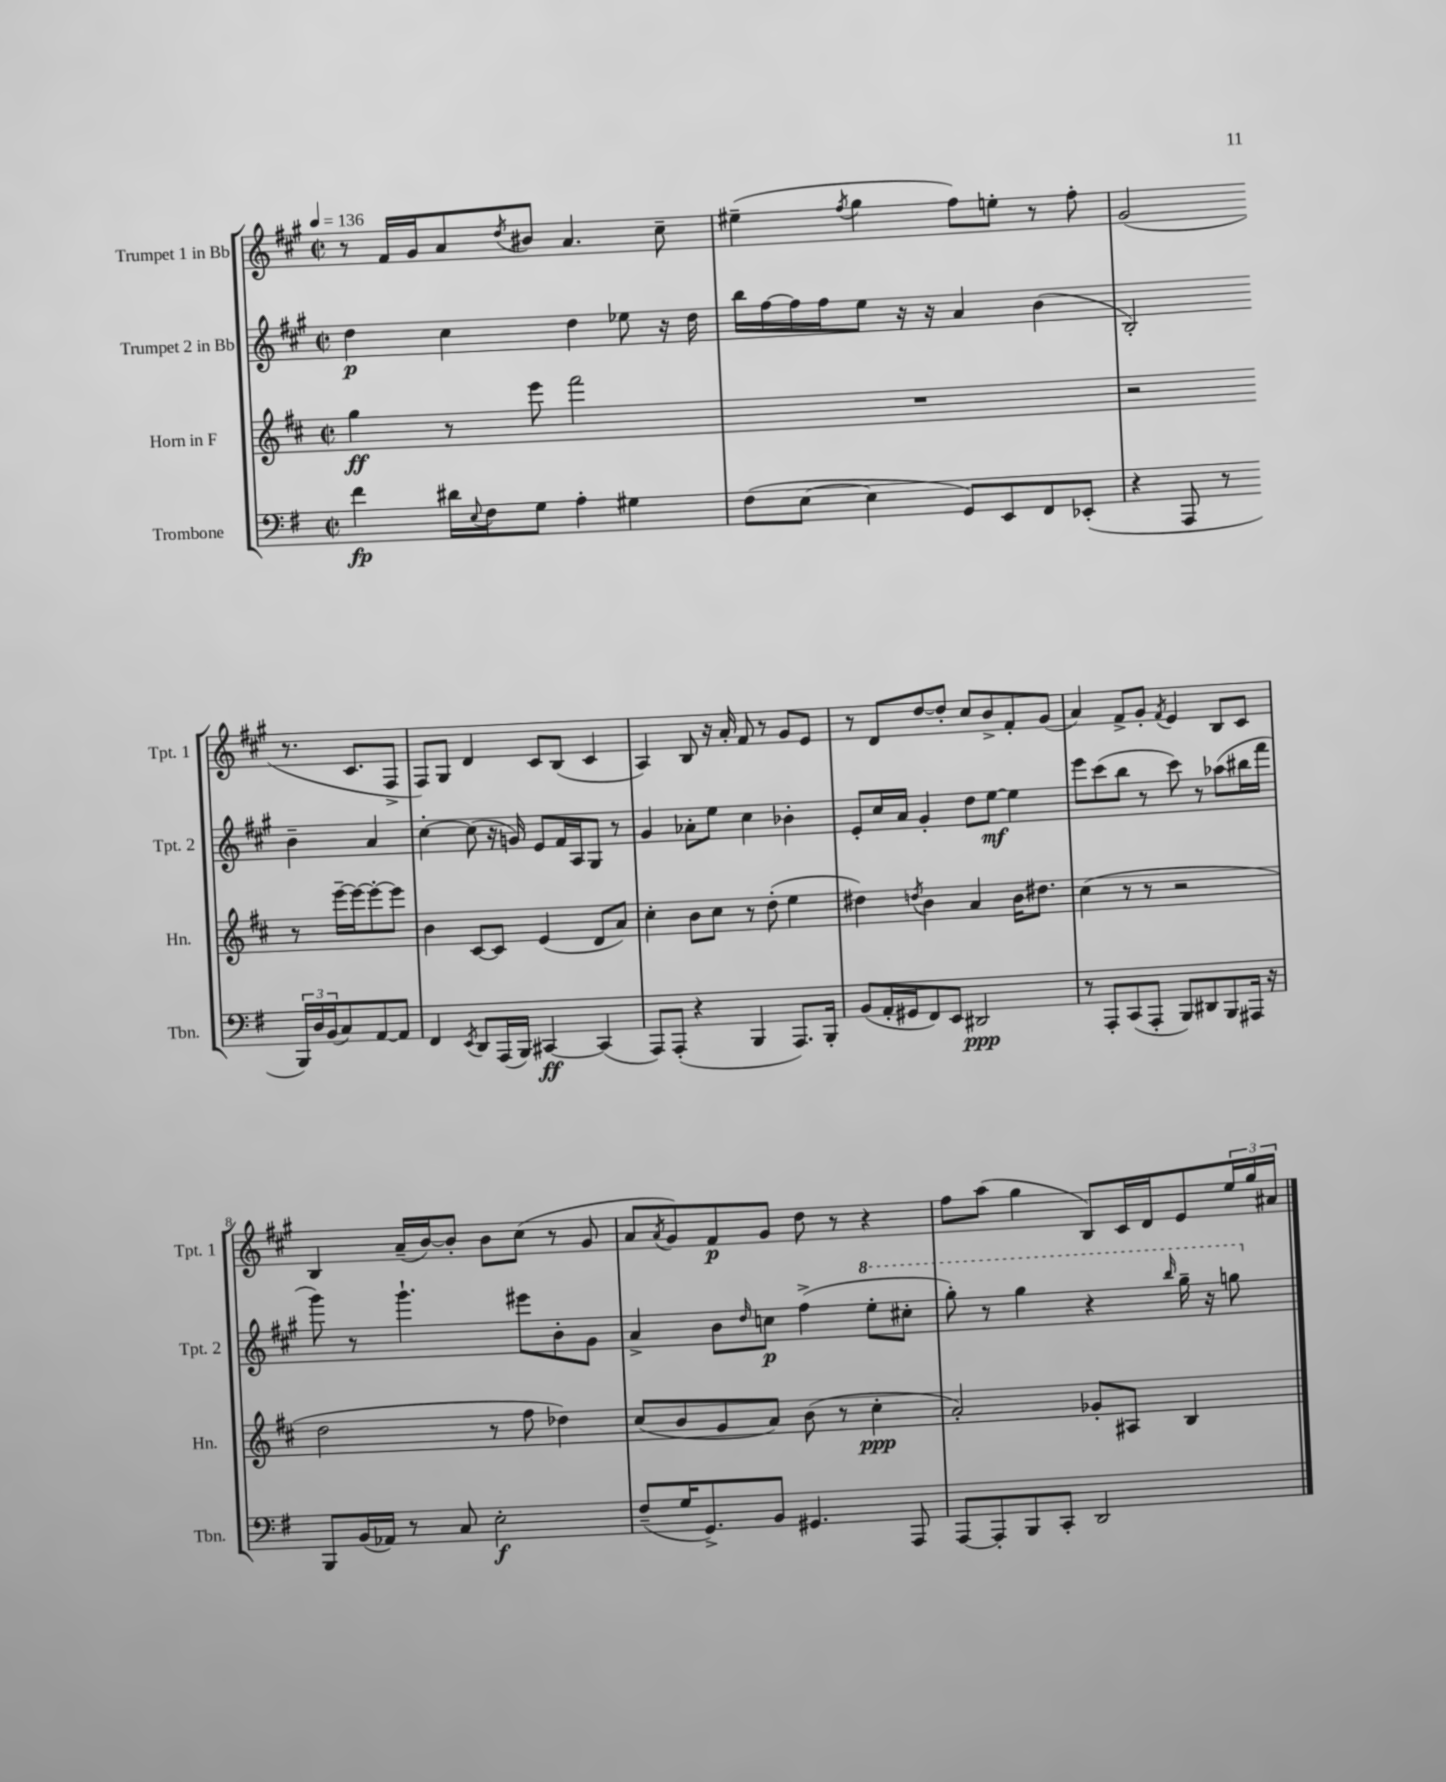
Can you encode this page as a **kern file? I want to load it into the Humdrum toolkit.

**kern	**kern	**kern	**kern
*staff4	*staff3	*staff2	*staff1
*clefF4	*clefG2	*clefG2	*clefG2
*k[f#]	*k[f#c#]	*k[f#c#g#]	*k[f#c#g#]
*M2/2	*M2/2	*M2/2	*M2/2
*met(c|)	*met(c|)	*met(c|)	*met(c|)
*MM136	*MM136	*MM136	*MM136
4f#	4gg	4dd	8r
.	.	.	16f#
.	.	.	16g#
16d#	8r	4cc#	8a
8qqE	.	.	.
16F#	.	.	.
.	.	.	8qdd
8G	8eee	.	8b#
4A'	2fff#	4dd	4.a
4G#	.	8ee-	.
.	.	16r	8cc#~
.	.	16dd	.
=	=	=	=
(8F#	1r	16bb	(4ee#~
.	.	[16ff#	.
[8E	.	16ff#]	.
.	.	16ff#	.
.	.	.	8qff#
4E]	.	8ee	4gg#
.	.	16r	.
.	.	16r	.
8GG)	.	4a	8ff#)
8EE	.	.	8ee'
8FF#	.	(4b	8r
(8EE-'	.	.	8ff#'
=	=	=	=
4r	2r	2B')	(2g#
8AAA	.	.	.
8r	.	.	.
24BBB)	8r	4b~	8.r
24D	.	.	.
(24BB	.	.	.
8C)	[16eee~	.	.
.	16eee_	.	8.c#
[8AA	8eee'_	4a	.
8AA]	8eee]	.	8F#^
=	=	=	=
4FF#	4b	[4cc#'	8F#)
.	.	.	8G#
8qEE	.	.	.
8DD	[8c#	(8cc#]	4d
(16AAA	8c#]	16r	.
16BBB)	.	16g)	.
[4CC#	(4e	8e	8c#
.	.	16f#	(8B
.	.	16A	.
(4CC#]	8d	8G#	4c#
.	8a)	8r	.
=	=	=	=
8AAA)	4cc#'	4g#	4A)
(8AAA'	.	.	.
4r	8b	8a-'	8B
.	8cc#	8ee	16r
.	.	.	16a'
4BBB	8r	4cc#	8f#
.	(8dd'	.	8r
8.AAA)	4ee	4b-'	8g#
.	.	.	8e
16BBB'	.	.	.
=	=	=	=
(8BB	4dd#)	8e'	8r
16AA'	.	16cc#	8d
16GG#	.	16a	.
.	8qdd	.	.
8FF#)	4b	4g#'	[8dd
8EE	.	.	8dd']
2DD#	4a	8dd	8cc#
.	.	[8ee	8b^
.	16b	4ee]	8f#'
.	8.dd#	.	.
.	.	.	(8g#
=	=	=	=
8r	(4cc#	8eee	4a)
8AAA'	.	(8ccc#	.
(8CC	8r	8bb	8f#^
8AAA'	8r	8r	8g#'
.	.	.	8qf#
8BBB)	2r	8ccc#)	4e
8DD#	.	8r	.
8BBB	.	(8aa-	8B
16AAA#	.	16bb#	8c#
16r	.	16fff#	.
=	=	=	=
8BBB	2dd	8ggg#)	4B
(16BB	.	8r	.
16AA-)	.	.	.
8r	.	4.ggg#`	(16a~
.	.	.	[16b)
8C	.	.	8b']
2E'	8r	.	8b
.	8ff#	8eee#	(8cc#
.	4dd-)	8b'	8r
.	.	8g#	8g#
=	=	=	=
(8F#~	(8cc#	4a^	8a
.	.	.	8qa
16G	8b	.	8g#)
8.GG^)	.	.	.
.	8g	8b	8f#
.	.	16qqdd	.
8BB	8a)	8cc	8g#
4.GG#	(8b	(4ff#^	8dd
.	8r	.	8r
.	4cc#'	8eee'	4r
8AAA	.	8ccc#'	.
=	=	=	=
[8AAA	2a')	8ggg#')	8ff#
8AAA']	.	8r	(8aa
8BBB	.	4ggg#	4gg#
8CC'	.	.	.
2DD	8g-'	4r	8B)
.	8A#	.	16c#
.	.	.	16d
.	.	16qqbbb	.
.	4B	16ggg#~	8e
.	.	16r	.
.	.	8ggg	24ee
.	.	.	24gg#
.	.	.	24a#
==	==	==	==
*-	*-	*-	*-
